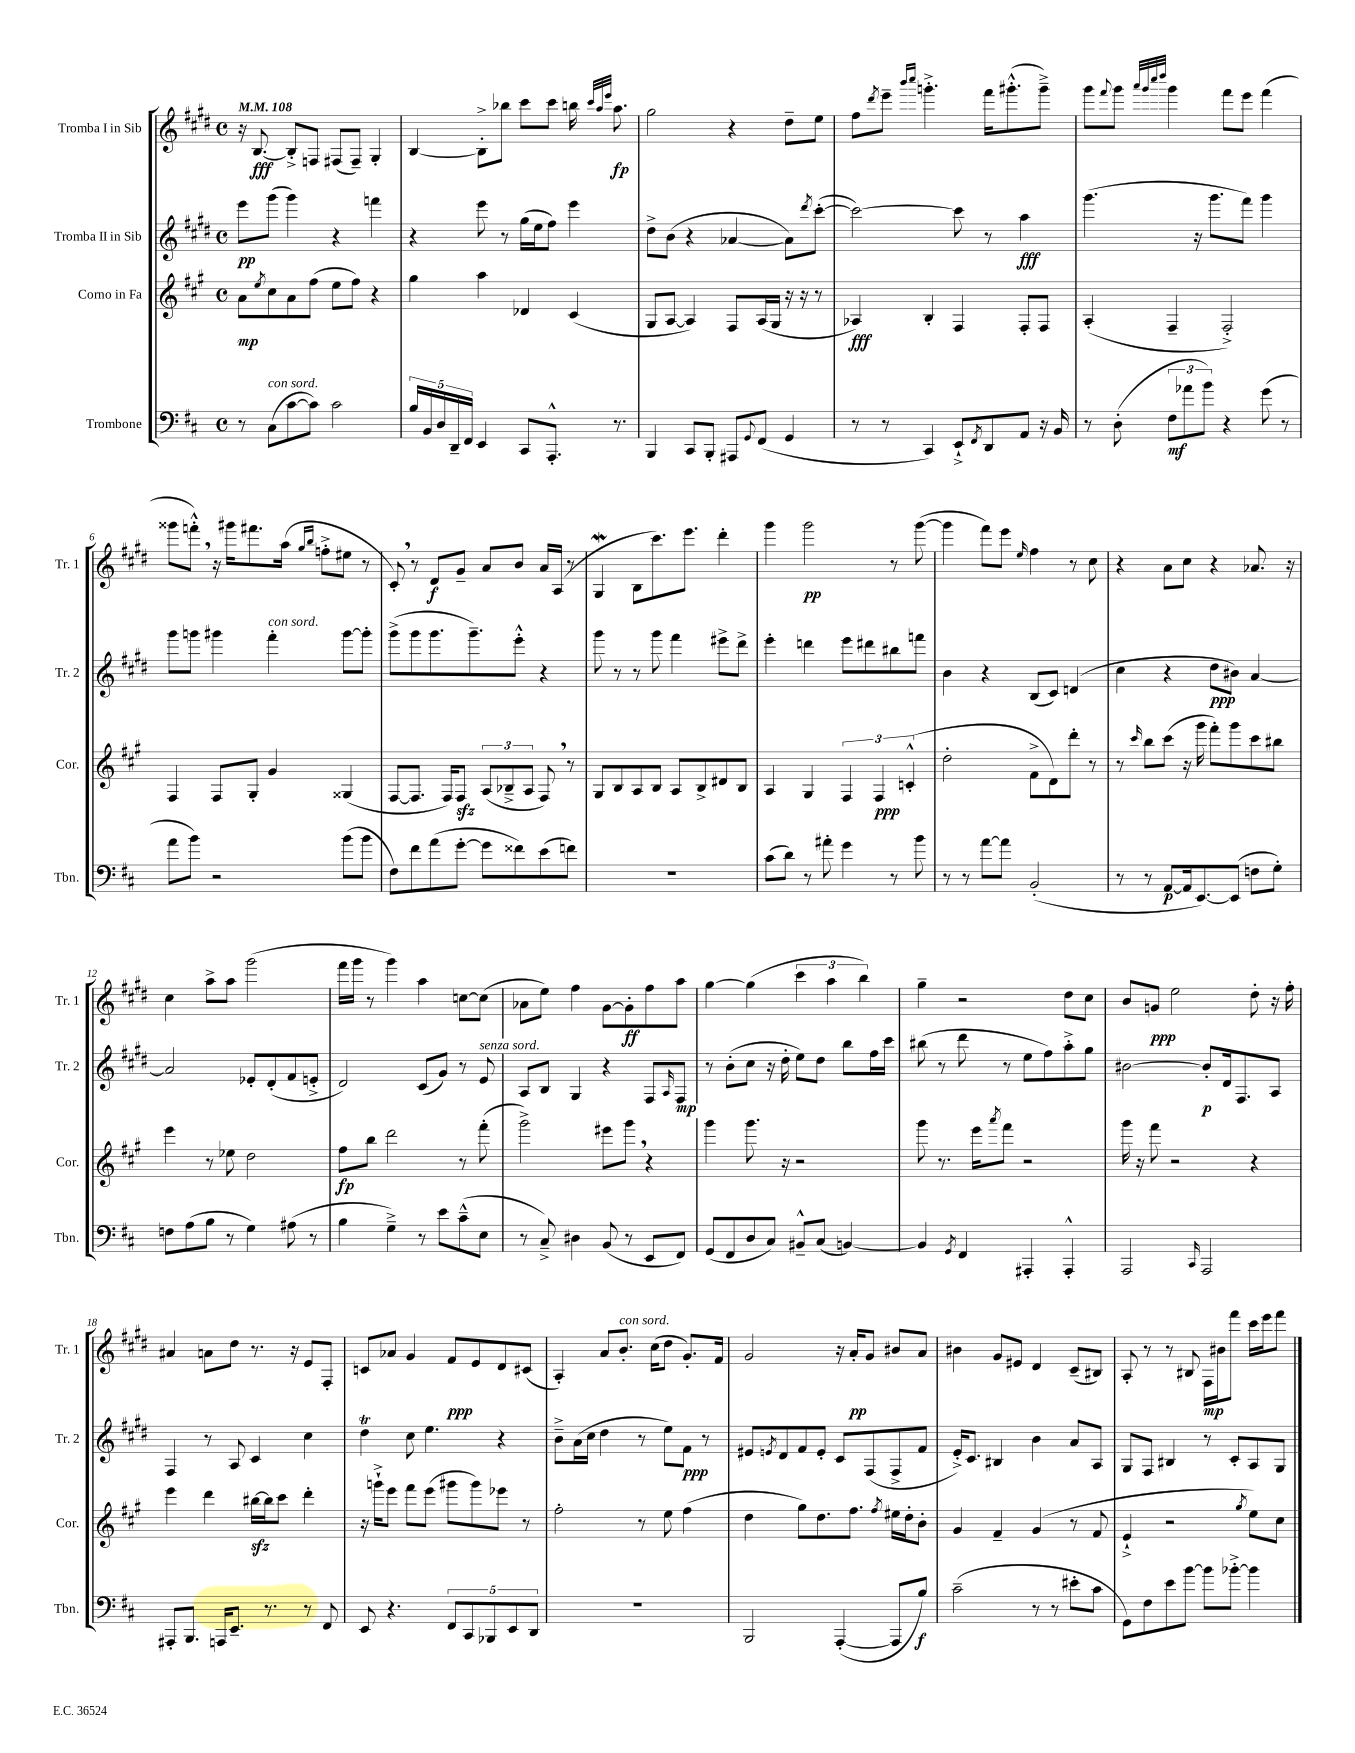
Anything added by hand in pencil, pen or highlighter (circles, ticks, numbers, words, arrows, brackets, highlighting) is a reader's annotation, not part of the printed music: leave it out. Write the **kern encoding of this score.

**kern	**dynam	**kern	**dynam	**kern	**dynam	**kern	**dynam
*part4	*part4	*part3	*part3	*part2	*part2	*part1	*part1
*staff4	*staff4	*staff3	*staff3	*staff2	*staff2	*staff1	*staff1
*I"Trombone	*	*I"Corno in Fa	*	*I"Tromba II in Sib	*	*I"Tromba I in Sib	*
*I'Tbn.	*	*I'Cor.	*	*I'Tr. 2	*	*I'Tr. 1	*
*clefF4	*	*clefG2	*	*clefG2	*	*clefG2	*
*k[f#c#]	*	*k[f#c#g#]	*	*k[f#c#g#d#]	*	*k[f#c#g#d#]	*
*M4/4	*	*M4/4	*	*M4/4	*	*M4/4	*
*met(c)	*	*met(c)	*	*met(c)	*	*met(c)	*
*MM108	*	*MM108	*	*MM108	*	*MM108	*
=1	=1	=1	=1	=1	=1	=1	=1
8r	.	8a\L	mp	8eee\L	pp	16r	.
.	.	.	.	.	.	[8.B/	fff
.	.	8qee/	.	.	.	.	.
!LO:TX:a:i:t=con sord.	!	!	!	!	!	!	!
(8C#\L	.	8cc#\	.	(8ggg#\J	.	.	.
[8c#\	.	8a\	.	4ggg#\)	.	8B'^/L]	.
8c#\J])	.	(8ff#\J	.	.	.	8Fn/J	.
2c#\	.	8ee\L	.	4r	.	(8F#X/L	.
.	.	8ff#\J)	.	.	.	8F#~/J)	.
.	.	4r	.	4fffn\	.	4G#'/	.
=2	=2	=2	=2	=2	=2	=2	=2
20B/LL	.	4gg#\	.	4r	.	[4B/	.
20BB/	.	.	.	.	.	.	.
20D/	.	.	.	.	.	.	.
20DD~/	.	.	.	.	.	.	.
20FF#/JJ	.	.	.	.	.	.	.
4EE/	.	4aa\	.	8eee\	.	8B'^\L]	.
.	.	.	.	8r	.	8bb-X\J	.
8CC#/L	.	4d-X/	.	(16gg#\LL	.	8ccc#\L	.
.	.	.	.	16ee\J	.	.	.
8.AAA'^^/J	.	.	.	8ff#\J)	.	8ccc#\J	.
.	.	(4c#/	.	4eee\	.	16bbn\	.
.	.	.	.	.	.	32qqccc#/LLL	.
.	.	.	.	.	.	32qqaa/	.
.	.	.	.	.	.	32qqeee/JJJ	.
8.r	.	.	.	.	.	8.aa\	fp
=3	=3	=3	=3	=3	=3	=3	=3
4BBB/	.	8G#/L	.	8dd#^\L	.	2gg#\	.
.	.	[8A/J	.	(8b\J	.	.	.
8CC#/L	.	4A/])	.	4r	.	.	.
8BBB'/J	.	.	.	.	.	.	.
8AAA#X/L	.	8F#/L	.	[4a-X/	.	4r	.
8qqGG/	.	.	.	.	.	.	.
(8FF#/J	.	(16A/L	.	.	.	.	.
.	.	16G#/JJ	.	.	.	.	.
4GG/	.	16r	.	8a-\L])	.	8dd#~\L	.
.	.	16r	.	.	.	.	.
.	.	.	.	8qddd#/	.	.	.
.	.	8r	.	([8ccc#'\J	.	8ee\J	.
=4	=4	=4	=4	=4	=4	=4	=4
8r	.	4A-X/)	fff	2ccc#\_)	.	8ff#\L	.
.	.	.	.	.	.	8qddd#/	.
8r	.	.	.	.	.	8eee~\J	.
.	.	.	.	.	.	16qqbbb/LL	.
.	.	.	.	.	.	16qqcccc#/JJ	.
4CC#/)	.	4B'/	.	.	.	4.gggn'^\	.
8EE`^/L	.	4F#/	.	8ccc#\]	.	.	.
8qFF#/	.	.	.	.	.	.	.
8DD/	.	.	.	8r	.	16fff#\KL	.
.	.	.	.	.	.	(8.ggg#X'^^\	.
8AA/J	.	8F#'/L	.	4aa\	fff	.	.
16r	.	8F#/J	.	.	.	8ggg#~^\J)	.
16BB/	.	.	.	.	.	.	.
=5	=5	=5	=5	=5	=5	=5	=5
8r	.	(4A'/	.	(4.ggg#\	.	8ggg#\L	.
.	.	.	.	.	.	8qqfff#/	.
(8D'\	.	.	.	.	.	8ggg#\J	.
.	.	.	.	.	.	32qqaaa/LLL	.
.	.	.	.	.	.	32qqggg#/	.
.	.	.	.	.	.	32qqcccc#/	.
.	.	.	.	.	.	32qqdddd#/JJJ	.
12F#\L	mf	4F#~/	.	.	.	4ggg#\	.
12a-X\	.	.	.	.	.	.	.
.	.	.	.	16r	.	.	.
12b\J)	.	.	.	.	.	.	.
.	.	.	.	8.ggg#\L	.	.	.
4r	.	2F#'^/)	.	.	.	8fff#\L	.
.	.	.	.	8fff#\J)	.	8eee\J	.
(8g\	.	.	.	4ggg#\	.	(4fff#\	.
8r	.	.	.	.	.	.	.
!!LO:LB:g=z
=6	=6	=6	=6	=6	=6	=6	=6
8a\L	.	4F#/	.	8ggg#\L	.	8ggg##X\L	.
8b\J)	.	.	.	8gggn\J	.	8fffn'^^,\J)	.
2r	.	8F#/L	.	4ggg#X\	.	16r	.
.	.	.	.	.	.	16ggg#X\KL	.
.	.	8G#'/J	.	.	.	8.fff#X\	.
!	!	!	!	!LO:TX:a:i:t=con sord.	!	!	!
.	.	4g#/	.	4fff#'\	.	.	.
.	.	.	.	.	.	(16aa\Jk	.
.	.	.	.	.	.	16qqgg#/LL	.
.	.	.	.	.	.	16qqbb/JJ	.
.	.	.	.	.	.	8ffn'^\L	.
(8b\L	.	(4G##X/	.	[8ggg#\L	.	8ee#X\J	.
8b\J	.	.	.	8ggg#'\J]	.	8r	.
=7	=7	=7	=7	=7	=7	=7	=7
8F#\L)	.	[8F#/L	.	(8ggg#^\L	.	8c#',/)	.
8f#\	.	8.F#/J]	.	8ggg#\	.	8r	.
(8a\	.	.	.	8.ggg#\	.	8d#/L	f
.	.	16F#/KL)	.	.	.	.	.
[8g'\J	.	8F#zz/J	.	.	.	8g#~/J	.
.	.	.	.	8.ggg#~\)	.	.	.
8g\L]	.	(12A/L	.	.	.	8a/L	.
.	.	12B-X~^/	.	.	.	.	.
8f##X\)	.	.	.	8eee'^^\J	.	8b/J	.
.	.	12A/J	.	.	.	.	.
(8e\	.	8F#,/)	.	4r	.	16a/LL	.
.	.	.	.	.	.	(16A/JJ	.
8fn\J)	.	8r	.	.	.	8r	.
=8	=8	=8	=8	=8	=8	=8	=8
1r	.	8G#/L	.	8ggg#\	.	4G#W/	.
.	.	8B/	.	8r	.	.	.
.	.	8A/	.	8r	.	8B\L	.
.	.	8B/J	.	8ggg#\	.	8.ccc#\)	.
.	.	8A/L	.	4fff#\	.	.	.
.	.	.	.	.	.	8.eee\J	.
.	.	8B^/	.	.	.	.	.
.	.	8d#X/	.	8eee#X^\L	.	4ddd#'\	.
.	.	8B/J	.	8ddd#^\J	.	.	.
=9	=9	=9	=9	=9	=9	=9	=9
(8c#\L	.	4A/	.	4eee'\	.	4ggg#\	.
8d\J)	.	.	.	.	.	.	.
8r	.	4G#/	.	4dddn\	.	2ggg#\	pp
8a#X'\	.	.	.	.	.	.	.
4g\	.	6F#/	.	8eee\L	.	.	.
.	.	.	.	8ddd#X\	.	.	.
.	.	6F#/	ppp	.	.	.	.
8r	.	.	.	8bb#X\	.	8r	.
.	.	(6cn'^^/	.	.	.	.	.
8b\	.	.	.	8fffn\J	.	([8ggg#\	.
=10	=10	=10	=10	=10	=10	=10	=10
8r	.	2dd'\	.	4b\	.	4ggg#\]	.
8r	.	.	.	.	.	.	.
[8a\L	.	.	.	4r	.	8fff#\L)	.
8a\J]	.	.	.	.	.	8eee\J	.
.	.	.	.	.	.	16qqee/	.
(2BB'/	.	8f#^\L	.	(8B/L	.	4ff#\	.
.	.	8d\)	.	8c#/J)	.	.	.
.	.	8ddd'\J	.	(4dn/	.	8r	.
.	.	8r	.	.	.	8cc#\	.
=11	=11	=11	=11	=11	=11	=11	=11
8r	.	8r	.	4cc#\	.	4r	.
.	.	16qqccc#/	.	.	.	.	.
8r	.	8bb\L	.	.	.	.	.
[8AA/L	p	(8ccc#\J	.	4r	.	8a\L	.
16AA/k]	.	16r	.	.	.	8cc#\J	.
[8.EE/)	.	16ggg#\	.	.	.	.	.
.	.	8fff#'\L)	.	8dd#\L	ppp	4r	.
(8EE/J]	.	8ggg#\	.	8b#X\J)	.	.	.
8Fn\L	.	8ccc#\	.	[4a/	.	8.a-X/	.
8G'\J)	.	8bb#X\J	.	.	.	.	.
.	.	.	.	.	.	16r	.
!!LO:LB:g=z
=12	=12	=12	=12	=12	=12	=12	=12
8Fn\L	.	4eee\	.	2a/]	.	4cc#\	.
(8A\	.	.	.	.	.	.	.
8B\J	.	8r	.	.	.	8aa^\L	.
8r	.	8ee-X\	.	.	.	8aa\J	.
4G\)	.	2dd\	.	8e-X'/L	.	(2ggg#\	.
.	.	.	.	(8d#'/	.	.	.
(8A#X\	.	.	.	8f#/	.	.	.
8r	.	.	.	8en'^/J	.	.	.
=13	=13	=13	=13	=13	=13	=13	=13
4B\	.	8ff#\L	fp	2d#/)	.	16fff#\LL	.
.	.	.	.	.	.	16ggg#\JJ	.
.	.	8bb\J	.	.	.	8r	.
4G~^\)	.	2ddd\	.	.	.	4ggg#\)	.
8r	.	.	.	(8c#/L	.	4aa\	.
8e\L	.	.	.	8g#/J)	.	.	.
(8c#~^^\	.	8r	.	8r	.	[8ccn\L	.
!	!	!	!	!LO:TX:a:i:t=senza sord.	!	!	!
8E\J	.	(8fff#'\	.	8e/	.	(8cc\J]	.
=14	=14	=14	=14	=14	=14	=14	=14
8r	.	2ggg#^\)	.	8A/L	.	8a-X\L	.
8C#~^/)	.	.	.	8B/J	.	8ee\J)	.
4D#X\	.	.	.	4G#/	.	4ff#\	.
(8BB/	.	8eee#X\L	.	4r	.	[8g#\L	.
8r	.	8ggg#,\J	.	.	.	8g#'\]	ff
8EE/L	.	4r	.	8F#/L	.	8ff#\	.
.	.	.	.	16qqA/	.	.	.
8FF#/J)	.	.	.	8F#/J	mp	8aa\J	.
=15	=15	=15	=15	=15	=15	=15	=15
(8GG/L	.	4ggg#\	.	8r	.	[4gg#\	.
8FF#/	.	.	.	(8b'\L	.	.	.
8D/	.	8.ggg#\	.	8cc#\J	.	(4gg#\]	.
8C#/J)	.	.	.	16r	.	.	.
.	.	16r	.	16dd#'\	.	.	.
8BB#X~^^/L	.	2r	.	8ee\L)	.	6ccc#\	.
(8C#/J	.	.	.	8dd#\J	.	.	.
.	.	.	.	.	.	6aa\	.
[4BBn/)	.	.	.	8bb\L	.	.	.
.	.	.	.	.	.	6bb\)	.
.	.	.	.	16ff#\L	.	.	.
.	.	.	.	16ccc#\JJ	.	.	.
=16	=16	=16	=16	=16	=16	=16	=16
4BB/]	.	8ggg#\	.	(8bb#X\	.	4gg#~\	.
.	.	8.r	.	8r	.	.	.
8qGG/	.	.	.	.	.	.	.
4FF#/	.	.	.	8ddd#\	.	2r	.
.	.	16eee\KL	.	.	.	.	.
.	.	8qaaa/	.	.	.	.	.
.	.	8fff#\J	.	8r	.	.	.
4AAA#X'/	.	2r	.	8ee\L	.	.	.
.	.	.	.	8ff#\)	.	.	.
4AAA#'^^/	.	.	.	8aa'^\	.	8dd#\L	.
.	.	.	.	8gg#\J	.	8cc#\J	.
=17	=17	=17	=17	=17	=17	=17	=17
2AAA/	.	16ggg#\	.	[2b#X\	.	8b/L	.
.	.	16r	.	.	.	.	.
.	.	8fff#\	.	.	.	8gn/J	ppp
.	.	2r	.	.	.	2ee\	.
16qqCC#/	.	.	.	.	.	.	.
2AAA/	.	.	.	8b#'/L]	p	.	.
.	.	.	.	16d#/k	.	.	.
.	.	.	.	8.F#/	.	.	.
.	.	4r	.	.	.	8dd#'\	.
.	.	.	.	8A/J	.	16r	.
.	.	.	.	.	.	16ff#'\	.
!!LO:LB:g=z
=18	=18	=18	=18	=18	=18	=18	=18
8AAA#X'/L	.	4eee\	.	4F#/	.	4a#X/	.
8.BBB/J	.	.	.	.	.	.	.
.	.	4ddd\	.	8r	.	8an\L	.
16AAAn/KL	.	.	.	.	.	.	.
8.EE~/J	.	.	.	8A/	.	8dd#\J	.
.	.	[16bb#Xzz\LL	.	4c#/	.	8.r	.
8.r	.	16bb#\J]	.	.	.	.	.
.	.	8ccc#\J	.	.	.	.	.
.	.	.	.	.	.	16r	.
8r	.	4ddd'\	.	4cc#\	.	8e/L	.
8FF#/	.	.	.	.	.	8F#'/J	.
=19	=19	=19	=19	=19	=19	=19	=19
8EE/	.	16r	.	4dd#t\	.	8cn/L	.
.	.	16gggn`^\KL	.	.	.	.	.
4.r	.	8eee\J	.	.	.	8a-X/J	.
.	.	8fff#\L	.	8cc#\	.	4g#/	.
.	.	(8eee\J	.	4.ee\	.	.	.
10FF#/L	.	8ggg#X\L	.	.	.	8f#/L	ppp
10CC#/	.	.	.	.	.	.	.
.	.	8ggg#\)	.	.	.	8e/	.
10BBB-X/	.	.	.	.	.	.	.
.	.	8eee-X\J	.	4r	.	8d#/	.
10EE/	.	.	.	.	.	.	.
.	.	8r	.	.	.	(8c#X/J	.
10DD/J	.	.	.	.	.	.	.
=20	=20	=20	=20	=20	=20	=20	=20
1r	.	2ff#'\	.	8b~^\L	.	4A'/)	.
.	.	.	.	(16a\L	.	.	.
.	.	.	.	16cc#\JJ	.	.	.
.	.	.	.	4dd#\	.	8a/L	.
!	!	!	!	!	!	!LO:TX:a:i:t=con sord.	!
.	.	.	.	.	.	8.b'/J	.
.	.	8r	.	8r	.	.	.
.	.	.	.	.	.	(16cc#\KL	.
.	.	8ee\	.	8ee\L)	.	8dd#\J	.
.	.	(4ff#\	.	8f#\J	ppp	8.g#'/L)	.
.	.	.	.	8r	.	.	.
.	.	.	.	.	.	16f#/Jk	.
=21	=21	=21	=21	=21	=21	=21	=21
2BBB/	.	4dd\	.	8e#X/L	.	2g#/	.
.	.	.	.	8qen/	.	.	.
.	.	.	.	8d#/	.	.	.
.	.	8gg#\L)	.	8f#/	.	.	.
.	.	8.dd\	.	8e'/J	.	.	.
([4AAA'/	.	.	.	8c#/L	.	16r	.
.	.	8.ff#\J	.	.	.	16a'/KL	pp
.	.	.	.	(8F#/	.	8g#/J	.
.	.	8qff#/	.	.	.	.	.
8AAA/L]	.	16ee#X\LL	.	8F#^/	.	8b#X/L	.
.	.	16dd'\J	.	.	.	.	.
8B/J)	f	8b'\J	.	8f#/J	.	8a/J	.
=22	=22	=22	=22	=22	=22	=22	=22
(2c#~\	.	4g#/	.	16e'^/KL)	.	4b#X\	.
.	.	.	.	8.c#/J	.	.	.
.	.	4f#~/	.	4B#X/	.	8g#/L	.
.	.	.	.	.	.	8e#X/J	.
8r	.	(4g#/	.	4b\	.	4d#/	.
8r	.	.	.	.	.	.	.
8e#X'\L	.	8r	.	8a/L	.	(8c#~/L	.
8c#\J	.	8f#/	.	8A/J	.	8B#X/J)	.
=23	=23	=23	=23	=23	=23	=23	=23
8GG\L)	.	4e`^/	.	8G#/L	.	8A'/	.
8F#\	.	.	.	8F#/J	.	8r	.
8e\	.	2r	.	4B#X/	.	8r	.
[8b\J	.	.	.	.	.	8B#X/	.
8b\L]	.	.	.	8r	.	16F#\LL	mp
.	.	.	.	.	.	16b#X\J	.
[8b-X'^\J	.	.	.	8c#'/L	.	8fff#\J	.
.	.	8qgg#/	.	.	.	.	.
4b-\]	.	8ee\L)	.	8A/	.	16ccc#\LL	.
.	.	.	.	.	.	16eee\J	.
.	.	8cc#\J	.	8G#/J	.	8fff#\J	.
==	==	==	==	==	==	==	==
*-	*-	*-	*-	*-	*-	*-	*-
